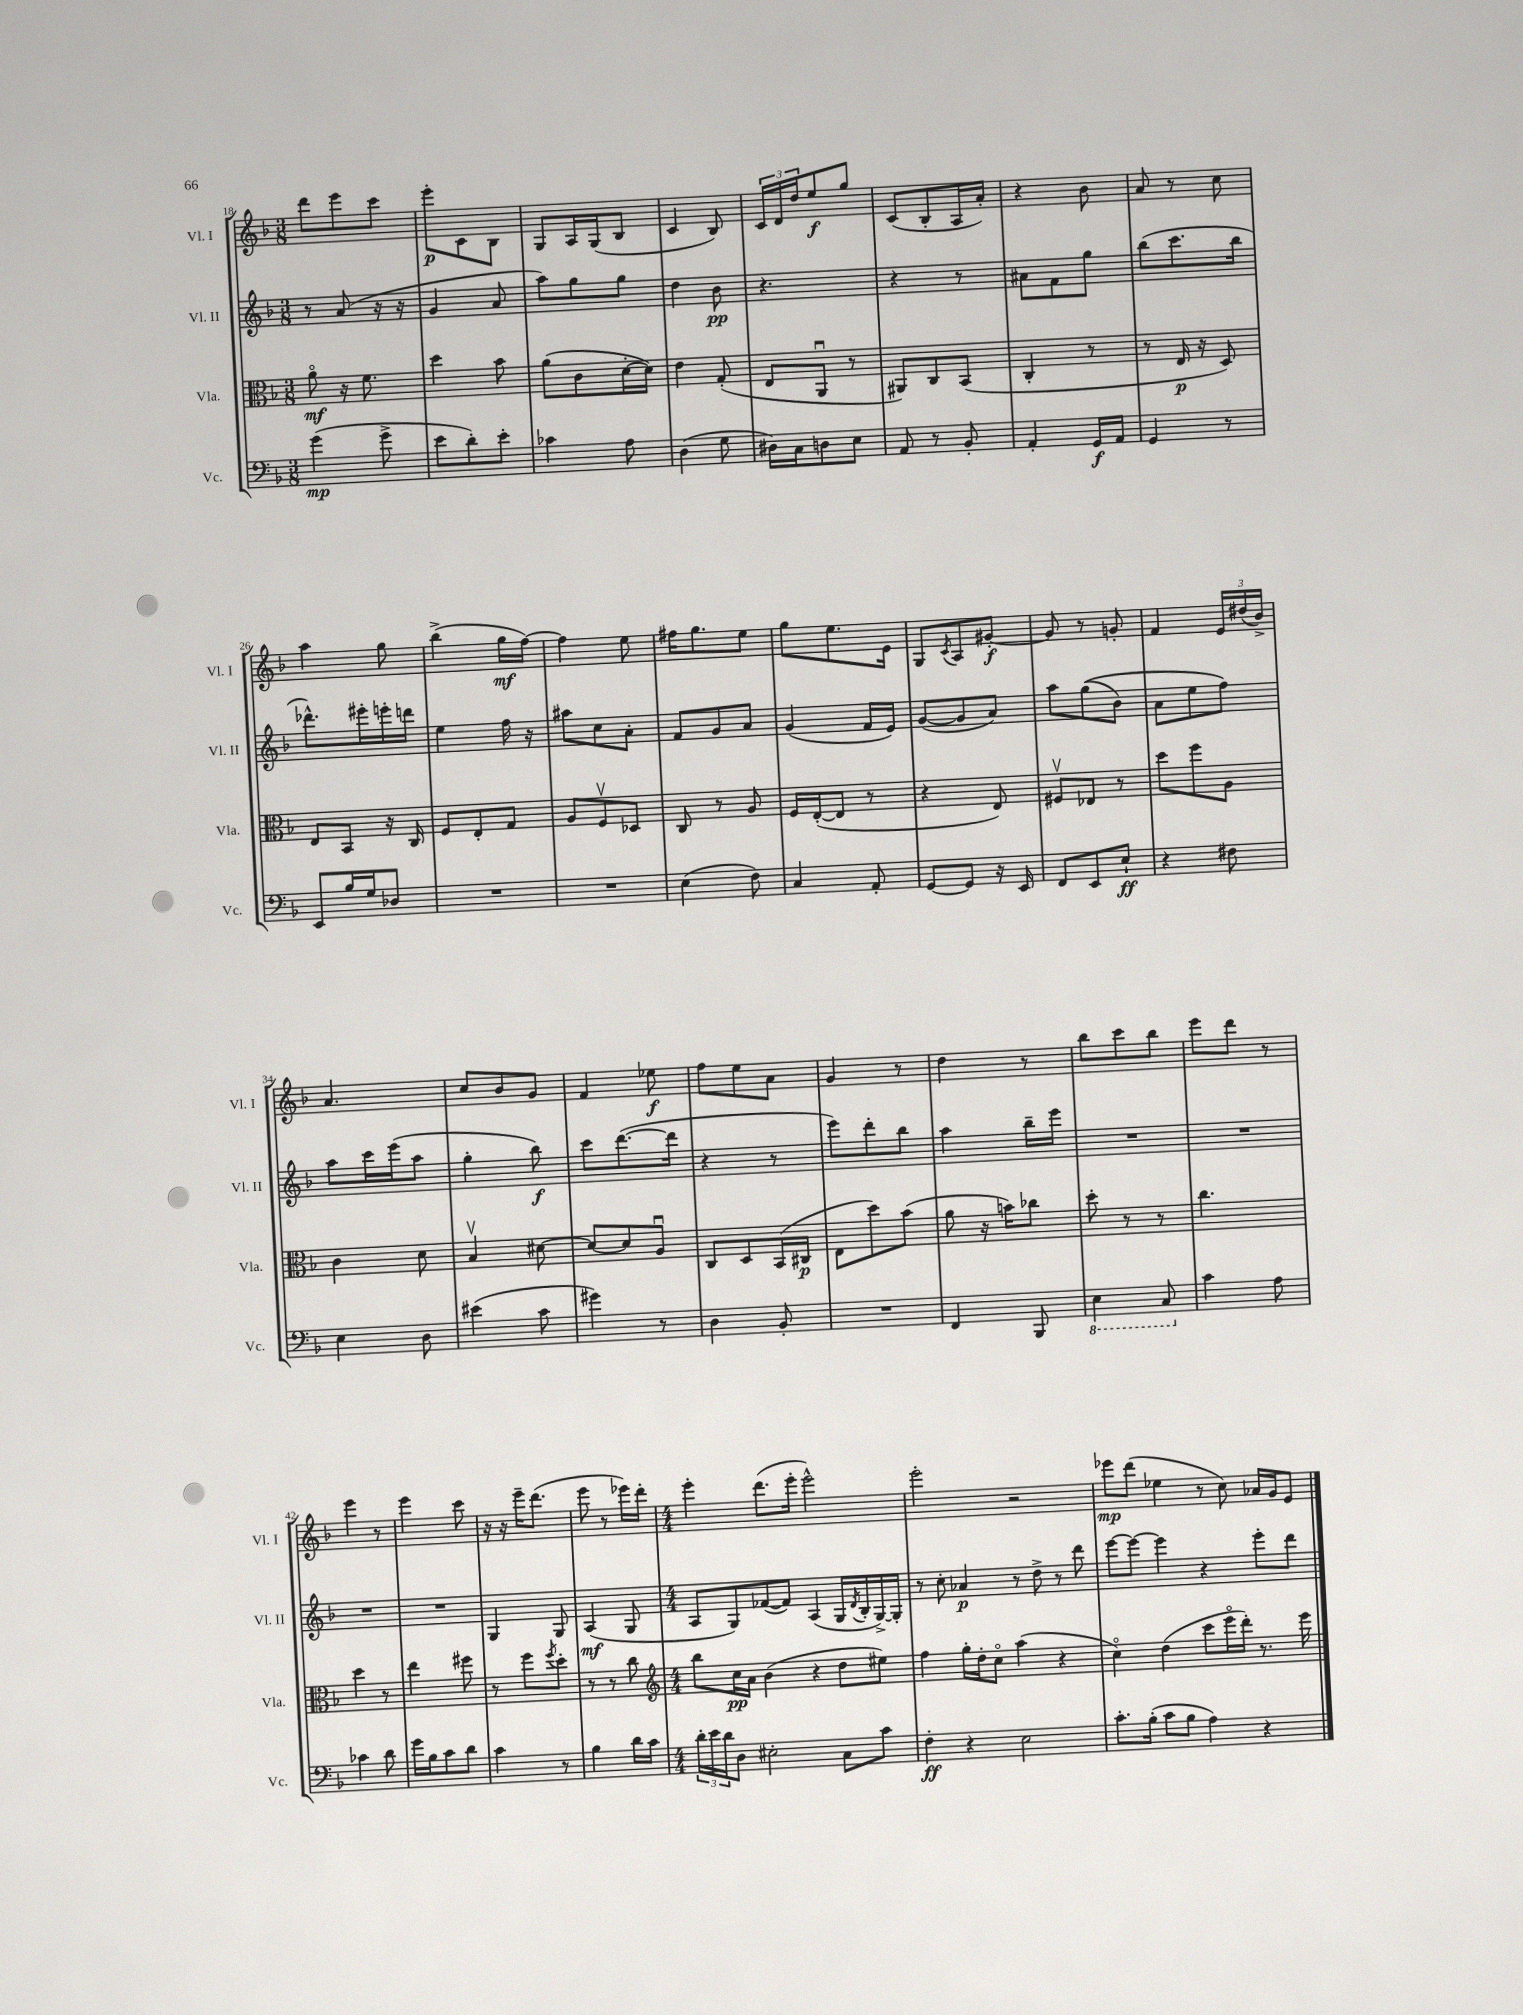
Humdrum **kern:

**kern	**dynam	**kern	**dynam	**kern	**dynam	**kern	**dynam
*part4	*part4	*part3	*part3	*part2	*part2	*part1	*part1
*staff4	*staff4	*staff3	*staff3	*staff2	*staff2	*staff1	*staff1
*I"Vc.	*	*I"Vla.	*	*I"Vl. II	*	*I"Vl. I	*
*I'Vc.	*	*I'Vla.	*	*I'Vl. II	*	*I'Vl. I	*
*clefF4	*	*clefC3	*	*clefG2	*	*clefG2	*
*k[b-]	*	*k[b-]	*	*k[b-]	*	*k[b-]	*
*M3/8	*	*M3/8	*	*M3/8	*	*M3/8	*
=18	=18	=18	=18	=18	=18	=18	=18
(4g\	mp	8a\	mf	8r	.	8ddd\L	.
.	.	16r	.	(8a/	.	8eee\	.
.	.	8.f\	.	.	.	.	.
8g^\	.	.	.	16r	.	8ccc\J	.
.	.	.	.	16r	.	.	.
=19	=19	=19	=19	=19	=19	=19	=19
8e\L	.	4dd\	.	4g/	.	8eee'\L	p
8d'\)	.	.	.	.	.	8c\	.
8e'\J	.	8b-\	.	8a/	.	8B-\J	.
=20	=20	=20	=20	=20	=20	=20	=20
4c-X\	.	(8a\L	.	8aa\L)	.	8G/L	.
.	.	8c\	.	8gg\	.	16A/L	.
.	.	.	.	.	.	(16G/J	.
8A\	.	[16d'\L	.	8gg\J	.	8B-/J	.
.	.	16d\JJ])	.	.	.	.	.
=21	=21	=21	=21	=21	=21	=21	=21
(4D\	.	4e\	.	4dd\	.	4c/	.
8G\	.	(8G'/	.	8b-\	pp	8B-/)	.
=22	=22	=22	=22	=22	=22	=22	=22
16D#X\LL)	.	8E/L	.	4.r	.	24c/LL	.
.	.	.	.	.	.	24d/	.
16C\J	.	.	.	.	.	.	.
.	.	.	.	.	.	24dd/J	.
8Dn\	.	8AAu/J	.	.	.	8ee/	f
8E\J	.	8r	.	.	.	8gg/J	.
=23	=23	=23	=23	=23	=23	=23	=23
8AA/	.	8AA#X/L)	.	4r	.	(8c/L	.
8r	.	8C/	.	.	.	8B-'/	.
8BB-'/	.	(8BB-/J	.	8r	.	16A/L	.
.	.	.	.	.	.	16a'/JJ)	.
=24	=24	=24	=24	=24	=24	=24	=24
4AA'/	.	4C'/	.	8a#X\L	.	4r	.
.	.	.	.	8f\	.	.	.
16GG/LL	f	8r	.	8gg\J	.	8b-\	.
16AA/JJ	.	.	.	.	.	.	.
=25	=25	=25	=25	=25	=25	=25	=25
4GG/	.	8r	.	(8bb-\L	.	8a/	.
.	.	16E/	p	8.ccc\	.	8r	.
.	.	16r	.	.	.	.	.
8r	.	8D/)	.	.	.	8cc\	.
.	.	.	.	16bb-\Jk	.	.	.
!!LO:LB:g=z
=26	=26	=26	=26	=26	=26	=26	=26
8EE/L	.	8E/L	.	8.ddd-X^^\L)	.	4aa\	.
16B-/L	.	8BB-/J	.	.	.	.	.
16G/J	.	.	.	16eee#X'\L	.	.	.
8D-X/J	.	16r	.	16eeen'\	.	8gg\	.
.	.	16C/	.	16dddn\JJ	.	.	.
=27	=27	=27	=27	=27	=27	=27	=27
4.r	.	8F/L	.	4ee\	.	(4bb-^\	.
.	.	8E'/	.	.	.	.	.
.	.	8G/J	.	16ff\	.	16gg\LL	mf
.	.	.	.	16r	.	[16ff\JJ)	.
=28	=28	=28	=28	=28	=28	=28	=28
4.r	.	8A/L	.	8aa#X\L	.	4ff\]	.
.	.	8Fv/	.	8cc\	.	.	.
.	.	8D-X/J	.	8a'\J	.	8ee\	.
=29	=29	=29	=29	=29	=29	=29	=29
(4E\	.	8C/	.	8f/L	.	16ff#X\KL	.
.	.	.	.	.	.	8.gg\	.
.	.	8r	.	8g/	.	.	.
8F\)	.	8A/	.	8a/J	.	8ee\J	.
=30	=30	=30	=30	=30	=30	=30	=30
4C/	.	16F/LL	.	(4g/	.	8gg\L	.
.	.	([16E'/J	.	.	.	.	.
.	.	8E/J]	.	.	.	8.ee\	.
8AA'/	.	8r	.	16f/LL	.	.	.
.	.	.	.	16e/JJ)	.	16e\Jk	.
=31	=31	=31	=31	=31	=31	=31	=31
[8GG/L	.	4r	.	([8g/L	.	8G/L	.
.	.	.	.	.	.	8qc/	.
8GG/J]	.	.	.	8g/]	.	8A/	.
16r	.	8E/)	.	8a/J)	.	[8g#X'/J	f
16EE/	.	.	.	.	.	.	.
=32	=32	=32	=32	=32	=32	=32	=32
8FF/L	.	8F#Xv/L	.	8aa\L	.	8g#/]	.
8EE/	.	8E-X/J	.	((8gg\	.	8r	.
8E`/J	ff	8r	.	8b-\J)	.	8gn'/	.
=33	=33	=33	=33	=33	=33	=33	=33
4r	.	8dd\L	.	8a\L	.	4f/	.
.	.	8ff\	.	8ee\	.	.	.
8F#X\	.	8A\J	.	8ff\J)	.	24e/LL	.
.	.	.	.	.	.	(24dd#X/	.
.	.	.	.	.	.	24b-^/JJ)	.
!!LO:LB:g=z
=34	=34	=34	=34	=34	=34	=34	=34
4E\	.	4c\	.	8aa\L	.	4.a/	.
.	.	.	.	16ccc\L	.	.	.
.	.	.	.	(16eee\J	.	.	.
8D\	.	8d\	.	8aa\J	.	.	.
=35	=35	=35	=35	=35	=35	=35	=35
(4e#X\	.	4B-v/	.	4gg'\	.	8cc/L	.
.	.	.	.	.	.	8b-/	.
8c\	.	[8d#X\	.	8bb-\)	f	8g/J	.
=36	=36	=36	=36	=36	=36	=36	=36
4g#X\)	.	8d#/L_	.	8ccc\L	.	4f/	.
.	.	8d#/]	.	([8.ddd\	.	.	.
8r	.	8Au/J	.	.	.	8ee-X\	f
.	.	.	.	16ddd\Jk]	.	.	.
=37	=37	=37	=37	=37	=37	=37	=37
4D\	.	8C/L	.	4r	.	8ff\L	.
.	.	8D/	.	.	.	8ee\	.
8BB-'/	.	(16BB-/L	.	8r	.	8a\J	.
.	.	16C#X/JJ	p	.	.	.	.
=38	=38	=38	=38	=38	=38	=38	=38
4.r	.	8E\L	.	8eee\L)	.	4g/	.
.	.	8dd\)	.	8ddd'\	.	.	.
.	.	(8b-\J	.	8bb-\J	.	8r	.
=39	=39	=39	=39	=39	=39	=39	=39
4FF/	.	8a\	.	4aa\	.	4dd\	.
.	.	16r	.	.	.	.	.
.	.	16bn\KL)	.	.	.	.	.
8BBB-/	.	8cc-X\J	.	16bb-~\LL	.	8r	.
.	.	.	.	16eee\JJ	.	.	.
=40	=40	=40	=40	=40	=40	=40	=40
*8ba	*	*	*	*	*	*	*
4EE\	.	8dd'\	.	4.r	.	8bb-\L	.
.	.	8r	.	.	.	8ccc\	.
8CC/	.	8r	.	.	.	8bb-\J	.
=41	=41	=41	=41	=41	=41	=41	=41
*X8ba	*	*	*	*	*	*	*
4c\	.	4.cc\	.	4.r	.	8eee\L	.
.	.	.	.	.	.	8ddd\J	.
8A\	.	.	.	.	.	8r	.
!!LO:LB:g=z
=42	=42	=42	=42	=42	=42	=42	=42
4c-X\	.	4dd\	.	4.r	.	4eee\	.
8d\	.	8r	.	.	.	8r	.
=43	=43	=43	=43	=43	=43	=43	=43
16g\LL	.	4ee\	.	4.r	.	4eee\	.
16B-\J	.	.	.	.	.	.	.
8c\	.	.	.	.	.	.	.
8d\J	.	8ff#X\	.	.	.	8ccc\	.
=44	=44	=44	=44	=44	=44	=44	=44
4c\	.	8r	.	4G/	.	16r	.
.	.	.	.	.	.	16r	.
.	.	8ff\L	.	.	.	16eee~\KL	.
.	.	.	.	.	.	(8.ddd\J	.
.	.	8qff/	.	.	.	.	.
8r	.	8dd'\J	.	8G/	.	.	.
=45	=45	=45	=45	=45	=45	=45	=45
4B-\	.	8r	.	(4A/	mf	8eee\	.
.	.	8r	.	.	.	8r	.
16d\LL	.	8cc\	.	8G/	.	16eee-X\LL)	.
16c\JJ	.	.	.	.	.	16ddd'\JJ	.
=46	=46	=46	=46	=46	=46	=46	=46
*	*	*clefG2	*	*	*	*	*
*M4/4	*	*M4/4	*	*M4/4	*	*M4/4	*
24d'\LL	.	8bb-\L	.	8A/L	.	4eee'\	.
24e\	.	.	.	.	.	.	.
24d\J	.	.	.	.	.	.	.
8D\J	.	16cc\L	pp	8G/)	.	.	.
.	.	16a\JJ	.	.	.	.	.
2E#X'\	.	(4b-\	.	([8f-X/	.	(8.ddd\L	.
.	.	.	.	8f-/J])	.	.	.
.	.	.	.	.	.	16eee'\Jk	.
.	.	4r	.	(4A/	.	2eee^^\)	.
8C\L	.	8dd\L	.	16G/LL	.	.	.
.	.	.	.	8qd/	.	.	.
.	.	.	.	16B-'/	.	.	.
8c\J	.	8ee#X\J)	.	[16G^/)	.	.	.
.	.	.	.	16G'/JJ]	.	.	.
=47	=47	=47	=47	=47	=47	=47	=47
4F'\	ff	4ff\	.	8r	.	2eee'\	.
.	.	.	.	8cc'\	.	.	.
4r	.	16gg'\LL	.	4a-X/	p	.	.
.	.	16dd'\J	.	.	.	.	.
.	.	8cc\J	.	.	.	.	.
2E\	.	(4aa\	.	8r	.	2r	.
.	.	.	.	8dd^\	.	.	.
.	.	4r	.	8r	.	.	.
.	.	.	.	8ddd\	.	.	.
=48	=48	=48	=48	=48	=48	=48	=48
8.c'\L	.	4cc\)	.	[8eee\L	.	8eee-X\L	mp
.	.	.	.	8eee\J_	.	(8ddd\J	.
(16B-'\Jk	.	.	.	.	.	.	.
8c\L	.	(4dd\	.	4eee\]	.	4ee-X\	.
8B-\J	.	.	.	.	.	.	.
4A\)	.	8ccc\L	.	4r	.	8r	.
.	.	16eee\L	.	.	.	8cc\)	.
.	.	16ddd'\JJ)	.	.	.	.	.
4r	.	8.r	.	8eee'\L	.	16a-X/LL	.
.	.	.	.	.	.	16g/J	.
.	.	.	.	8ddd\J	.	8e/J	.
.	.	16eee\	.	.	.	.	.
==	==	==	==	==	==	==	==
*-	*-	*-	*-	*-	*-	*-	*-
